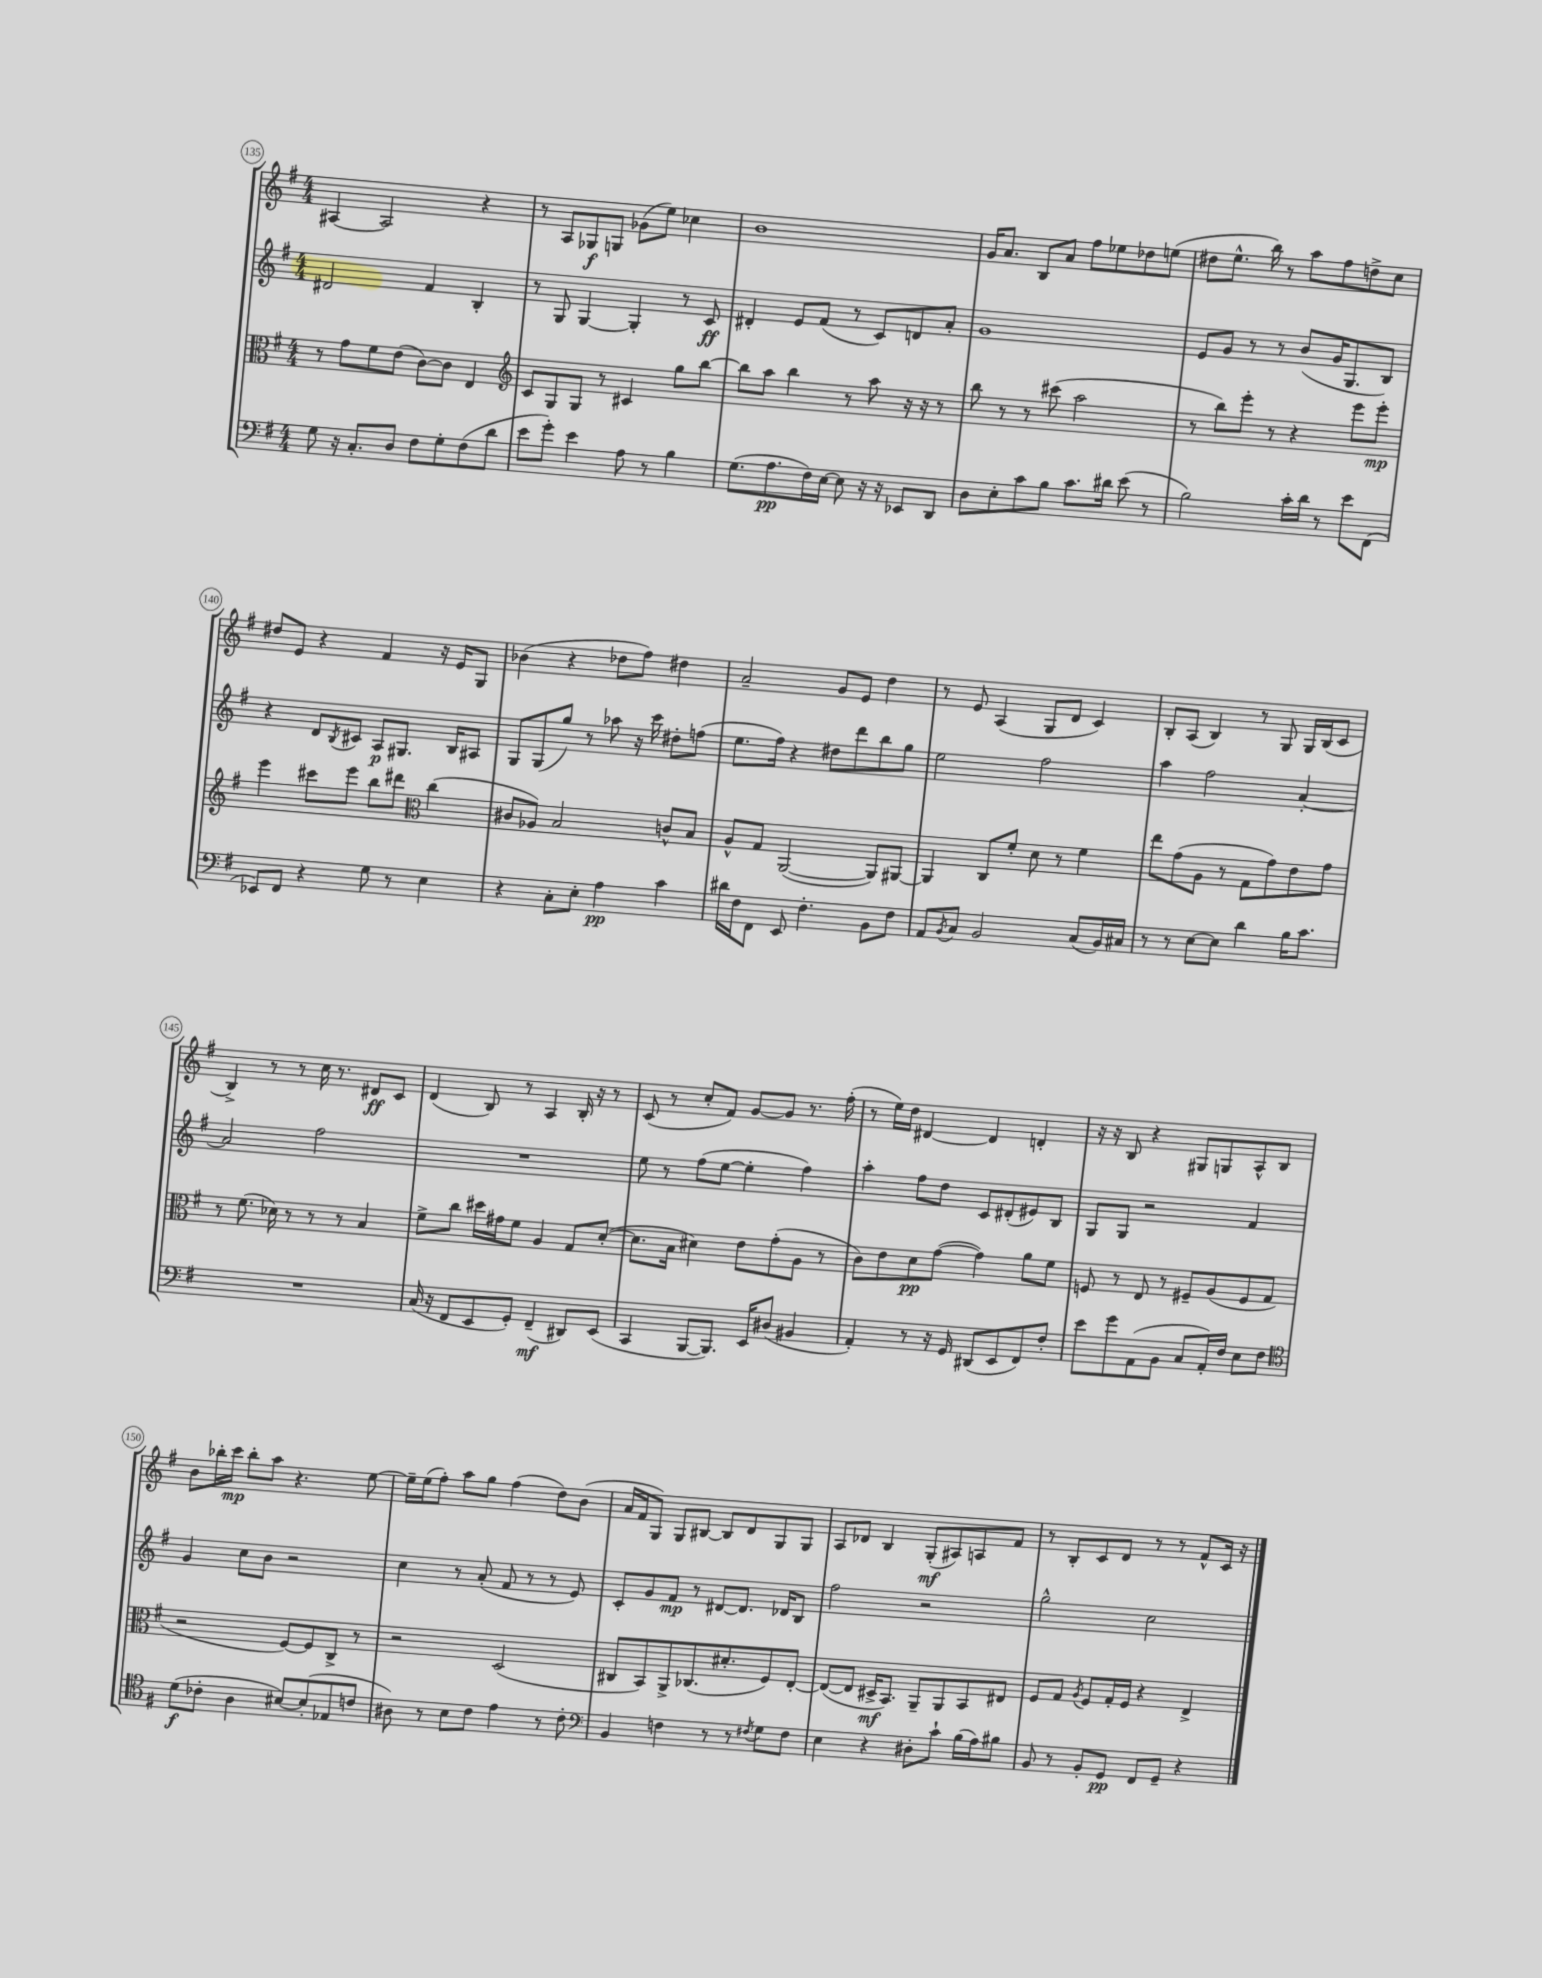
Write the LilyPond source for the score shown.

<<
\new StaffGroup <<
\new Staff = "s0" {
    \clef treble \key g \major \numericTimeSignature \time 4/4
    ais4~ ais2 r4 |
    r8 a8 ges8\f g8 ges'8( e''8) ces''4 |
    b'1 |
    g'16 a'8. b8 a'8 fis''8 ees''8 des''8 e''8( |
    dis''8 e''8.-^ b''16) r8 a''8 fis''8 d''8-> c''8 |
    dis''8 e'8 r4 fis'4 r16 e'16 g8 |
    bes'4( r4 des''8 fis''8) dis''4 |
    a'2-- g'8 e'8 d''4 |
    r8 e'8 a4( g8 d'8 c'4) |
    b8-. a8( b4) r8 g8 g16 b16( c'8 |
    b4->) r8 r8 c''16 r8. dis'8\ff c'8 |
    d'4( b8) r8 a4 b16-. r16 r8 |
    c'8( r8 c''8-. fis'8) g'8~ g'8 r8. fis''16-.( |
    r8 e''16) d''16 dis'4~ dis'4 d'4-. |
    r16 r16 b8 r4 gis8 g8 a8-^ b8 |
    b'8 bes''16-. c'''16\mp bes''8-. a''8 r4. e''8~ |
    e''16-- e''16( fis''8-.) a''8 g''8 fis''4( d''8) b'8( |
    a'16 fis'16 g8) g8 bis8~ bis8 d'8 g8 g8 |
    a8 des'8 b4 g8-.\mf( ais8) a8 fis'8 |
    r8 b8-. c'8 d'8 r8 r8 fis'8-^ c'16 r16 \bar "|." |
}
\new Staff = "s1" {
    \clef treble \key g \major \numericTimeSignature \time 4/4
    dis'2 fis'4 b4-. |
    r8 g8 g4~ g4-. r8 c'8\ff |
    dis'4-. e'8 fis'8( r8 c'8) d'8 a'8-. |
    g'1 |
    e'8 g'8 r8 r8 b'8( g'16 g8. b8) |
    r4 d'8 \acciaccatura { b8 } cis'8 a8\p gis8. b16 ais8 |
    g8 g8( g''8) r8 aes''8 r16 c'''16 dis''8-. f''8( |
    e''8. fis''16) r4 dis''8 d'''8 b''8 g''8 |
    e''2 fis''2 |
    a''4 fis''2 a'4~-. |
    a'2 fis''2 |
    R1 |
    e''8 r8 fis''8( e''8~ e''4-. fis''4) |
    a''4-. fis''8 d''8 c'8 dis'8-.( eis'8) b8 |
    g8 g8 r2 fis'4 |
    g'4 c''8 b'8 r2 |
    c''4 r8 a'8-.( fis'8 r8 r8 e'8) |
    c'8-. g'8 fis'8\mp r8 dis'8~ dis'8. des'16 b8 |
    fis''2 r2 |
    g''2-^ c''2 \bar "|." |
}
\new Staff = "s2" {
    \clef alto \key g \major \numericTimeSignature \time 4/4
    r8 g'8 fis'8 e'8( c'8~) c'8 e4 |
    \clef treble c'8 g8 g8 r8 cis'4 g''8 b''8~ |
    b''8 a''8 b''4 r8 a''8 r16 r16 r8 |
    b''8 r8 r8 cis'''8( a''2 |
    r8 b''8) e'''8-. r8 r4 e'''8 e'''8-.\mp |
    e'''4 cis'''8 e'''8 b''8 dis'''8 \clef alto c''4( |
    cis'8 aes8) b2 c'8-^ b8 |
    a8-^ g8 a,2~( a,8) ais,8~ |
    ais,4 c8 fis'8-. d'8 r8 fis'4 |
    e''8 g'8( a8 r8 g8 g'8) e'8 g'8 |
    r8 fis'8.( des'16) r8 r8 r8 b4 |
    fis'8-> c''8 dis''16 gis'16 fis'8 a4 g8 d'8~-.( |
    d'8. b16 dis'4) e'8 g'8-.( a8 r8 |
    c'8) e'8 d'8\pp g'8~( g'4) a'8 fis'8 |
    f8 r8 e8 r8 fis8-- a8( fis8 g8 |
    r2 fis8~) fis8 c8-> r8 |
    r2 d2( |
    cis8 b,8) a,8-> ces8.( dis'8.-. fis8) e8~-. |
    e8~( e8 dis16->\mf b,8.) a,8-- a,8 b,8 eis8 |
    fis8 g8 \acciaccatura { a8 } fis8 g16-. fis16 r4 e4-> \bar "|." |
}
\new Staff = "s3" {
    \clef bass \key g \major \numericTimeSignature \time 4/4
    g8 r16 c8.-. d8 fis8 g8-. fis8( d'8 |
    e'8 g'8-.) e'4 a8 r8 b4 |
    g8.( a8.\pp fis16) e16~ e8 r16 r16 ees,8 d,8 |
    d8 e8-. c'8 b8 c'8. dis'16 e'8( r8 |
    b2) c'16-. d'16 r8 e'8 fis,8( |
    ees,8) fis,8 r4 g8 r8 e4 |
    r4 c8-. e8-. a4\pp c'4 |
    dis'16 fis16 fis,8 e,8 fis4.-. b,8 fis8 |
    a,8 \acciaccatura { b,8 } c8 b,2 c8( b,16) cis16 |
    r8 r8 e8~ e8 d'4 b16 c'8. |
    R1 |
    c16( r16 fis,8 e,8 g,8-.) fis,4--\mf( dis,8) e,8( |
    c,4 b,,8~ b,,8.) e,16 dis8( bis,4 |
    a,4-.) r8 r16 g,16 dis,8( e,8 fis,8) fis8-. |
    e'8 g'8 a,8( b,8 c8 a,16-.) fis16 e8 fis8 |
    \clef tenor d'8\f( ces'8-. a4 bis8~) bis8-.( ees8 c'8 |
    ais8) r8 b8 c'8 e'4 r8 c'8-. |
    \clef bass b,4 f4 r8 r8 \acciaccatura { fis8 } g8 fis8 |
    e4 r4 dis8-. c'8-! b16( a16) bis8 |
    b,8 r8 b,8-. g,8\pp fis,8 g,8-- r4 \bar "|." |
}
>>
>>
\layout { \context { \Score currentBarNumber = #135 \override BarNumber.stencil = #(make-stencil-circler 0.1 0.3 ly:text-interface::print) } }
